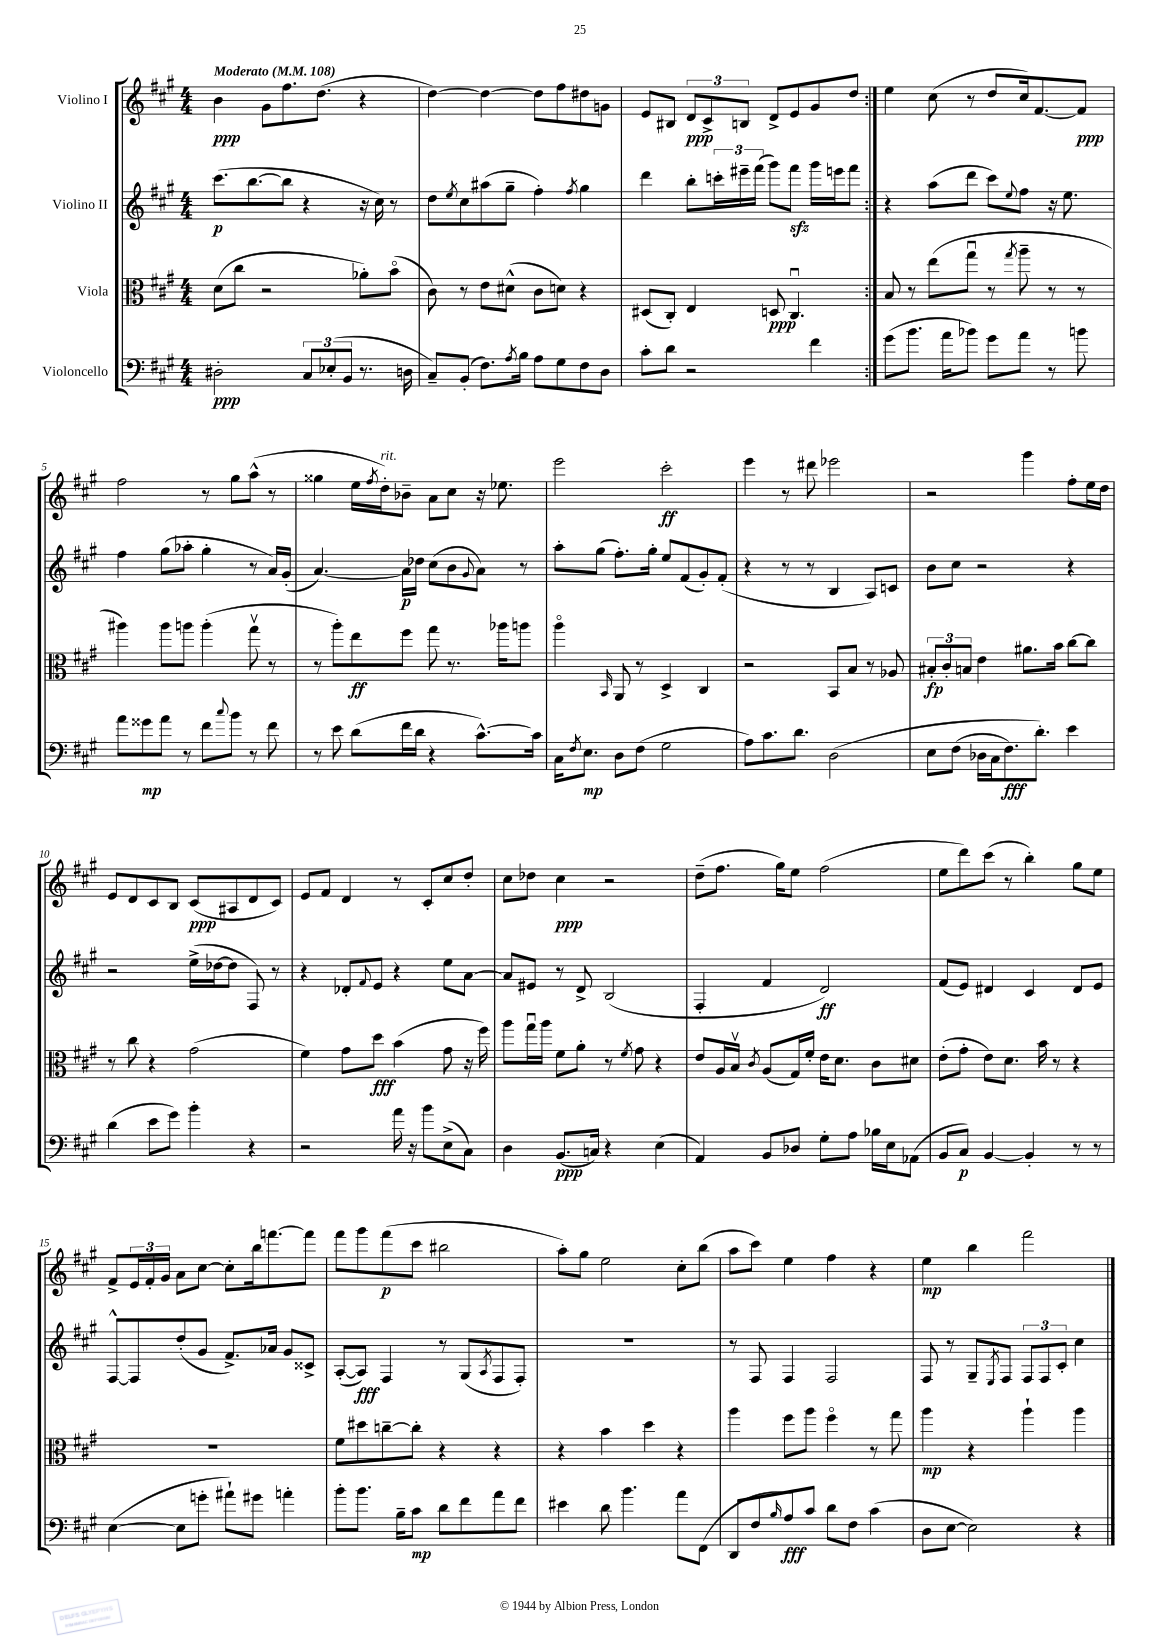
<<
\new StaffGroup <<
\new Staff = "s0" \with { instrumentName = "Violino I" } {
    \clef treble \key a \major \numericTimeSignature \time 4/4 \tempo "Moderato" 4 = 108
    \repeat volta 2 { b'4\ppp gis'8 fis''8. d''8.( r4 |
    d''4~) d''4~ d''8 fis''8 dis''8 g'8 |
    e'8 bis8 \tuplet 3/2 { d'8\ppp cis'8-> b8 } d'8-> e'8 gis'8 d''8 | }
    e''4 cis''8( r8 d''8 cis''16) fis'8.~ fis'8\ppp |
    fis''2 r8 gis''8 a''8-^( r8 |
    gisis''4 e''16 \acciaccatura { fis''8 } d''16-.^\markup { \italic "rit." }) bes'8-- a'8 cis''8 r16 ees''8. |
    e'''2 cis'''2-.\ff |
    e'''4 r8 dis'''8 ees'''2 |
    r2 gis'''4 fis''8-. e''16 d''16 |
    e'8 d'8 cis'8 b8 cis'8\ppp( ais8 d'8 cis'8) |
    e'8 fis'8 d'4 r8 cis'8-. cis''8 d''8-. |
    cis''8 des''8 cis''4\ppp r2 |
    d''8--( fis''8. gis''16) e''8 fis''2( |
    e''8 d'''8) cis'''8( r8 b''4-.) gis''8 e''8 |
    fis'8-> \tuplet 3/2 { e'16 fis'16-. gis'16 } a'8 cis''8~ cis''8-. b''16 f'''8.~ f'''8 |
    fis'''8 gis'''8 fis'''8\p( cis'''8 bis''2 |
    a''8-.) gis''8 e''2 cis''8-. b''8( |
    a''8 cis'''8) e''4 fis''4 r4 |
    e''4\mp b''4 fis'''2 \bar "|." |
}
\new Staff = "s1" \with { instrumentName = "Violino II" } {
    \clef treble \key a \major \numericTimeSignature \time 4/4
    \repeat volta 2 { cis'''8.\p( b''8.~ b''8 r4 r16 cis''16) r8 |
    d''8 \acciaccatura { e''8 } cis''8 ais''8( gis''8-- fis''4-.) \acciaccatura { fis''8 } gis''4 |
    d'''4 b''8-. \tuplet 3/2 { c'''16-. eis'''16-- fis'''16( } gis'''8) fis'''8\sfz gis'''16 e'''16 fis'''8 | }
    r4 a''8( d'''8 cis'''8) \appoggiatura { e''8 } fis''8 r16 e''8. |
    fis''4 gis''8( aes''8-. gis''4-. r8 a'16) gis'16-.( |
    a'4.~) a'16\p des''16 cis''8( b'8 \appoggiatura { gis'8 } a'8) r8 |
    a''8-. gis''8( fis''8.-.) gis''16-. e''8 fis'8( gis'8-.) fis'8-.( |
    r4 r8 r8 b4 a8) c'8 |
    b'8 cis''8 r2 r4 |
    r2 e''16->( des''16~ des''8 fis8) r8 |
    r4 des'8-. \appoggiatura { fis'8 } e'8 r4 e''8 a'8~ |
    a'8 eis'8 r8 d'8-> b2( |
    fis4-. fis'4 d'2\ff) |
    fis'8( e'8) dis'4 cis'4 dis'8 e'8 |
    fis8~-^ fis8 d''8-.( gis'8 fis'8.->) aes'16 gis'8 cisis'8-> |
    a8~-.( a8\fff) fis4 r8 gis8( \acciaccatura { a8 } fis8 fis8-.) |
    R1 |
    r8 fis8 fis4 fis2 |
    fis8 r8 gis8-- \acciaccatura { e8 } fis8 \tuplet 3/2 { fis8 fis8 cis'8-. } cis''4 \bar "|." |
}
\new Staff = "s2" \with { instrumentName = "Viola" } {
    \clef alto \key a \major \numericTimeSignature \time 4/4
    \repeat volta 2 { d'8( cis''8 r2 aes'8-.) b'8\flageolet( |
    cis'8) r8 e'8 dis'8-^( cis'8 d'8) r4 |
    dis8( cis8-.) e4 d8\ppp cis4.\downbow | }
    b8 r8 e''8( gis''8\downbow r8 \acciaccatura { gis''8 } a''8-- r8 r8 |
    ais''4) ais''8 a''8 a''4-.( gis''8\upbow r8 |
    r8 a''8-.) e''8\ff fis''8 gis''8 r8. aes''16 a''8 |
    a''4\flageolet \grace { b,16 } a,8 r8 d4-> cis4 |
    r2 b,8 b8 r8 aes8 |
    \tuplet 3/2 { bis8-.\fp cis'8-. b8 } e'4 ais'8. b'16 cis''8~ cis''8 |
    r8 cis''8 r4 gis'2( |
    fis'4) gis'8 d''8\fff b'4( gis'8 r16 fis''16) |
    a''8 gis''16\downbow a''16 fis'8 a'8-. r8 \acciaccatura { fis'8 } gis'8 r4 |
    e'8 a16 b16\upbow \acciaccatura { cis'8 } a8( gis16) fis'16-. e'16 d'8. cis'8 dis'8 |
    e'8-.( gis'8-. e'8) d'8. b'16 r8 r4 |
    R1 |
    fis'8 dis''8 c''8~-- c''8-. r4 r4 |
    r4 b'4 d''4 r4 |
    a''4 fis''8 a''8 fis''4\flageolet r8 gis''8 |
    a''4\mp r4 a''4-! a''4 \bar "|." |
}
\new Staff = "s3" \with { instrumentName = "Violoncello" } {
    \clef bass \key a \major \numericTimeSignature \time 4/4
    \repeat volta 2 { dis2-.\ppp \tuplet 3/2 { cis8 ees8-.( b,8 } r8. d16 |
    cis8--) b,8-.( fis8.) \acciaccatura { a8 } b16 a8 gis8 fis8 d8 |
    cis'8-. d'8 r2 fis'4 | }
    gis'8( b'8. a'16 bes'8) gis'8 a'8 r8 b'8 |
    a'8 gisis'8\mp a'8 r8 fis'8 \appoggiatura { cis''8 } b'8 r8 fis'8 |
    r8 e'8 d'8( fis'16 d'16 r4 cis'8.~-^) cis'16 |
    cis16 \acciaccatura { fis8 } e8.\mp d8 fis8( gis2 |
    a8) cis'8. d'8. d2\( |
    e8 fis8( des16 cis16 fis8.\fff) d'8.-.\) e'4 |
    d'4( e'8 gis'8) b'4-. r4 |
    r2 a'16 r16 b'8 e8->( cis8) |
    d4 b,8.\ppp( c16) r4 e4( |
    a,4) b,8 des8 gis8-. a8 bes16 e16 aes,8( |
    b,8 cis8\p) b,4~ b,4-. r8 r8 |
    e4~( e8 g'8-. ais'8-!) gis'8 a'4-. |
    b'8-. b'8. b16-- cis'8\mp d'8 fis'8 a'8 fis'8 |
    eis'4 d'8 b'4. a'8 fis,8( |
    d,8 fis8 \grace { b16 } a8\fff) cis'8 d'8 fis8 cis'4( |
    d8 e8~ e2) r4 \bar "|." |
}
>>
>>
